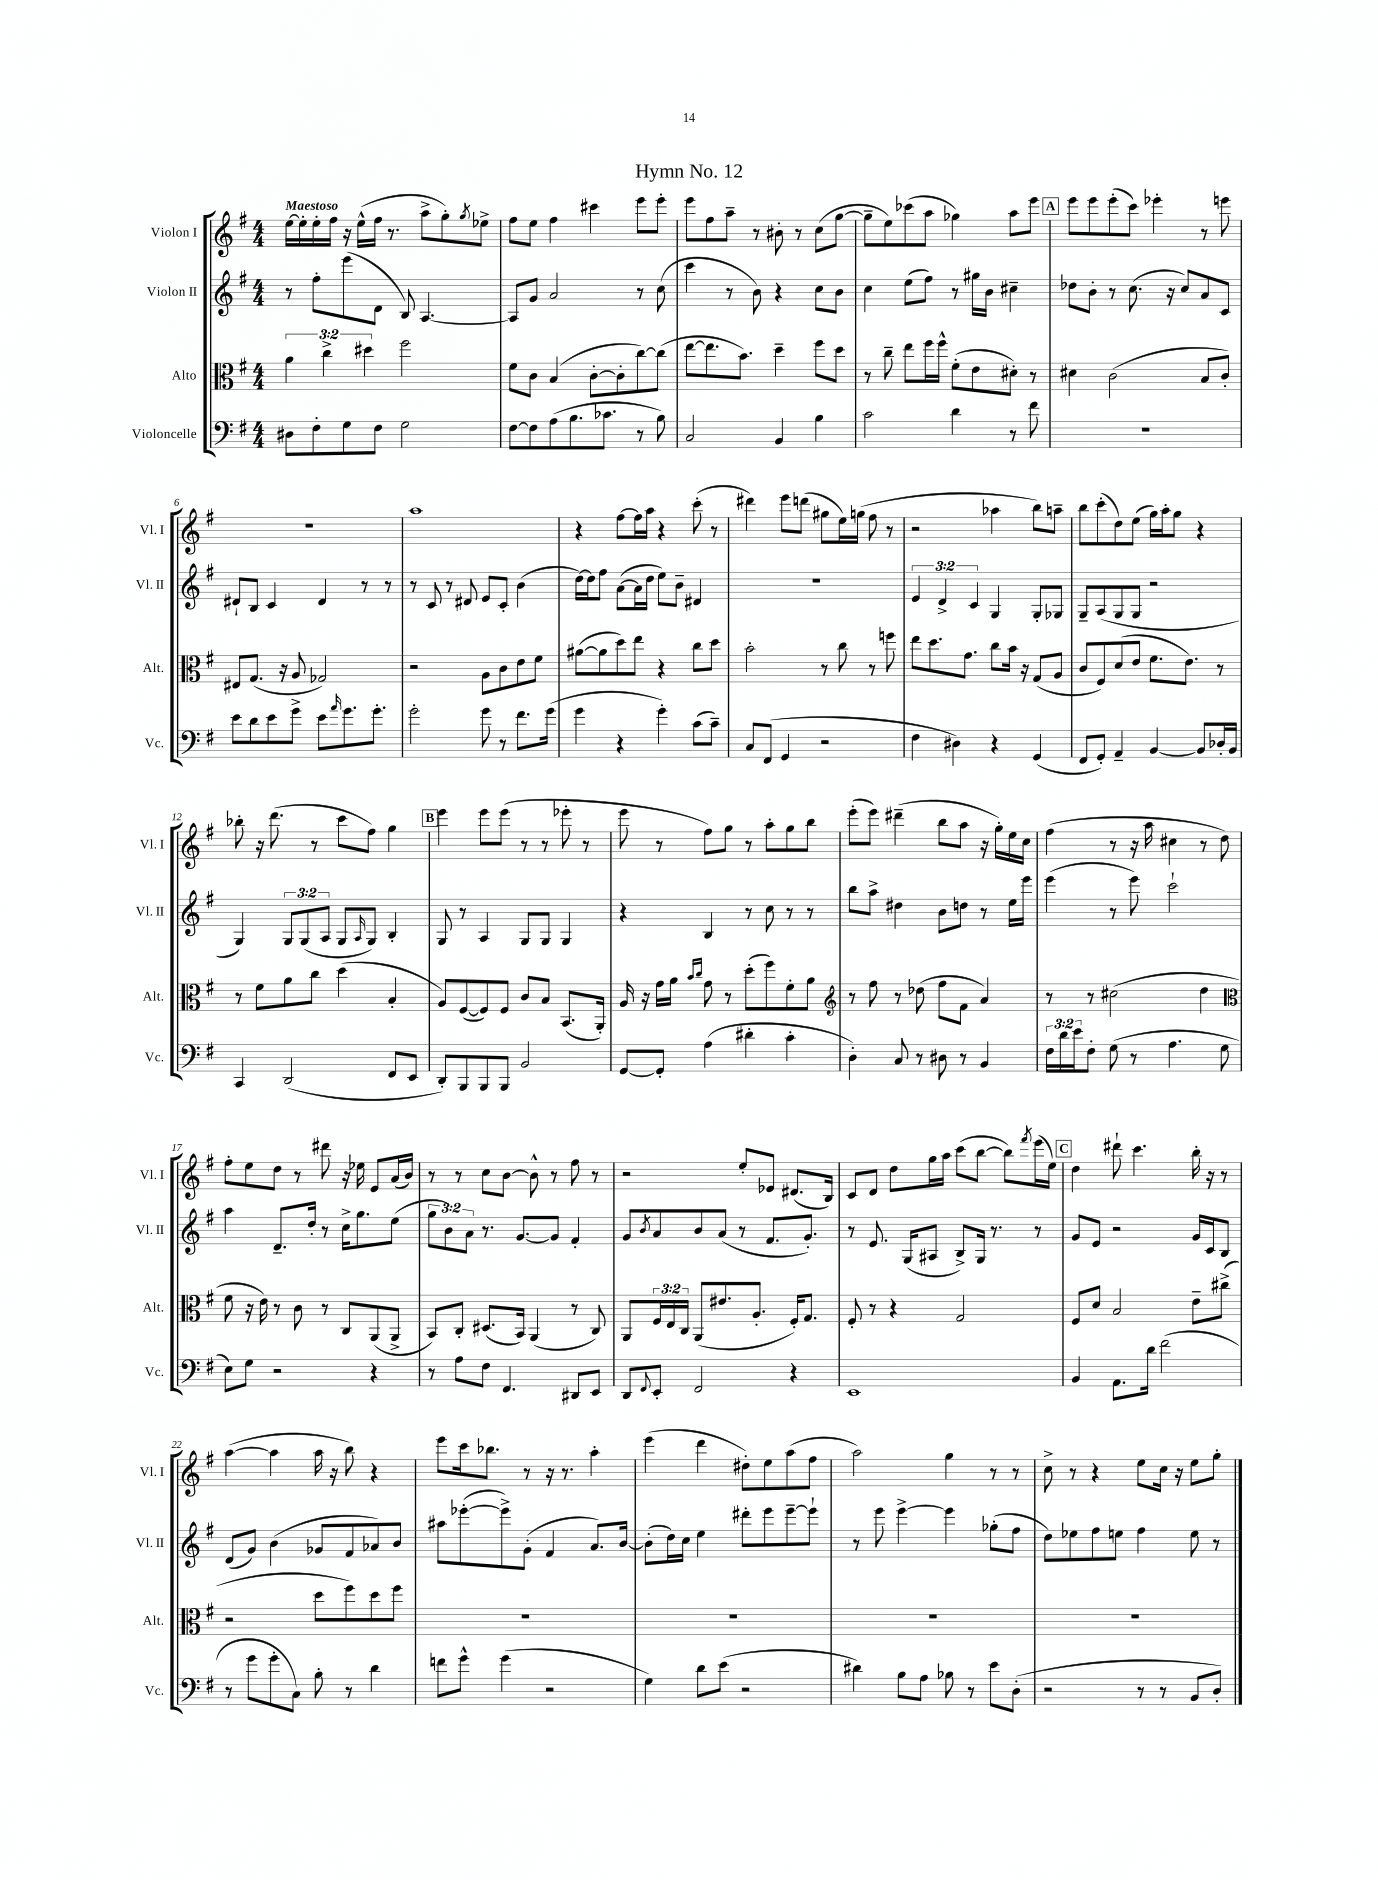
\header { title = "Hymn No. 12" }
<<
\new StaffGroup <<
\new Staff = "s0" \with { instrumentName = "Violon I" shortInstrumentName = "Vl. I" } {
    \clef treble \key g \major \numericTimeSignature \time 4/4 \tempo "Maestoso"
    e''16~ e''16-. e''16-. fis''16 r16 e''16-^( fis''16 r8. a''8-> g''8-.) \acciaccatura { g''8 } ees''8-> |
    fis''8 e''8 fis''4 cis'''4 e'''8 e'''8-. |
    e'''8 fis''8 a''8-- r8 bis'8-. r8 c''8( g''8~ |
    g''8-- e''8) ces'''8( a''8 ges''4) a''8 e'''8 |
    \mark \markup { \box "A" } e'''8 e'''8 e'''8-.( c'''8) ees'''4-. r8 e'''8 |
    R1 |
    a''1 |
    r4 fis''8~ fis''16 a''16 r4 c'''8-.( r8 |
    dis'''4) e'''8 d'''8( gis''8 e''16) g''16( fis''8 r8 |
    r2 aes''4 b''8) a''8-- |
    b''8 c'''8-.( d''8) e''8( g''16) a''16-. g''8 r4 |
    bes''8-. r16 d'''8.( r8 c'''8 fis''8) g''4 |
    \mark \markup { \box "B" } e'''4 e'''8 e'''8( r8 r8 ees'''8-. r8 |
    e'''8 r8 fis''8) g''8 r8 a''8-. g''8 b''8 |
    e'''8-.( e'''8) dis'''4--( b''8 a''8 r16 g''16-.) e''16 c''16 |
    fis''4( r8 r16 a''16 cis''4 r8 d''8) |
    fis''8-. e''8 d''8 r8 dis'''8 r16 ees''16 e'8 a'16( b'16) |
    r8 r8 c''8 b'8~ b'8-^ r8 fis''8 r8 |
    r2 e''8-. ees'8 dis'8.( b16) |
    c'8 d'8 d''8 g''16 a''16 c'''8( b''8~ b''8) \acciaccatura { fis'''8 } e'''16( e''16) |
    \mark \markup { \box "C" } d''4 dis'''8-! c'''4. b''16-. r16 r8 |
    a''4~( a''4 a''16 r16 b''8) r4 |
    e'''8 c'''16 bes''8. r8 r16 r8. a''4-. |
    e'''4( d'''4 dis''8-.) e''8 a''8( fis''8 |
    a''2) g''4 r8 r8 |
    c''8-> r8 r4 e''8 c''16 r16 e''8 g''8-. \bar "|." |
}
\new Staff = "s1" \with { instrumentName = "Violon II" shortInstrumentName = "Vl. II" } {
    \clef treble \key g \major \numericTimeSignature \time 4/4 \override Staff.TupletNumber.text = #tuplet-number::calc-fraction-text
    r8 fis''8-. e'''8( d'8 b8) a4.~ |
    a8 g'8 a'2 r8 c''8( |
    c'''4 r8 b'8) r4 c''8 b'8 |
    c''4 e''8( fis''8) r8 gis''16 b'16 cis''4-- |
    \mark \markup { \box "A" } des''8 b'8-. r8 c''8.( r16 c''8) a'8 c'8 |
    dis'8-! b8 c'4 dis'4 r8 r8 |
    r8 c'8 r8 dis'8 e'8 c'8-. b'4( |
    d''16~) d''16 fis''8 a'8~( a'16 d''16 e''8) b'8-- dis'4 |
    R1 |
    \tuplet 3/2 { e'4 d'4-> c'4 } g4 g8-. ges8 |
    g8-- a8( g8 g8 r2 |
    g4) \tuplet 3/2 { g8 g8( a8 } g8 \grace { a16 } g8) b4-. |
    \mark \markup { \box "B" } g8 r8 a4 g8 g8 g4 |
    r4 b4 r8 c''8 r8 r8 |
    b''8 a''8-> dis''4 b'8 d''8 r8 e''16 e'''16 |
    e'''4( r8 e'''8) c'''2-! |
    a''4 d'8.-- d''16-. r8 c''16-> g''8. e''8( |
    \tuplet 3/2 { g''8 b'8) a'8 } r8. g'8.~ g'8 fis'4-. |
    g'8 \acciaccatura { b'8 } a'8 b'8 a'8( r8 fis'8. g'8.-.) |
    r8 e'8. g16( ais8 b8->) g16 r8. r8 |
    \mark \markup { \box "C" } g'8 e'8 r2 g'16 c'16 b8 |
    d'8( g'8) b'4( ges'8 fis'8 aes'8) b'8 |
    ais''8 ees'''8~-.( ees'''8->) g'8-.( fis'4 a'8.) b'16~ |
    b'8-.( d''16) c''16 e''4 dis'''8-. e'''8 e'''8~-- e'''8-! |
    r8 e'''8 e'''4~-> e'''4 ges''8-.( fis''8 |
    d''8) ees''8 fis''8 e''8 fis''4 e''8 r8 \bar "|." |
}
\new Staff = "s2" \with { instrumentName = "Alto" shortInstrumentName = "Alt." } {
    \clef alto \key g \major \numericTimeSignature \time 4/4 \override Staff.TupletNumber.text = #tuplet-number::calc-fraction-text
    \tuplet 3/2 { a'4 c''4-> dis''4 } fis''2 |
    fis'8 c'8 b4( c'8~-. c'8-. c''8~) c''8( |
    e''8~ e''8. b'8.) d''4-- fis''8 d''8 |
    r8 c''8-- e''8 fis''16 fis''16-^ fis'8-.( e'8 dis'8-.) r8 |
    \mark \markup { \box "A" } dis'4 c'2( b8 c'8-.) |
    eis8 g8.( r16 a8 ges2) |
    r2 a8 c'8 e'8 fis'8 |
    ais'8~( ais'8 d''8) e''8 r4 c''8 d''8 |
    b'2-. r8 c''8 r8 f''8 |
    e''8 d''8. g'8. c''8 b'16 r16 g8( a8 |
    c'8 fis8) d'8( e'8 fis'8. e'8.) r8 |
    r8 fis'8 a'8 c''8 d''4( b4-. |
    \mark \markup { \box "B" } a8) fis8~( fis8) fis8 c'8 b8 b,8.( a,16-.) |
    a16 r16 g'16 a'16 \grace { b'16 c''16 } g'8 r8 d''8-.( fis''8) fis'8-. a'8 |
    \clef treble r8 fis''8 r8 des''8( fis''8 fis'8 a'4) |
    r8 r8 cis''2( d''4 |
    \clef alto fis'8 r16 e'16) r8 c'8 r8 c8 a,8( a,8-> |
    b,8) c8-. dis8.( b,16) a,4( r8 c8) |
    a,8 \tuplet 3/2 { fis16 e16 c16 } a,8( eis'8. a8.-. fis16-.) g8. |
    fis8-. r8 r4 g2 |
    \mark \markup { \box "C" } fis8 d'8 b2 e'8-- cis''8->( |
    r2 d''8 fis''8) d''8 fis''8 |
    R1 |
    R1 |
    R1 |
    R1 \bar "|." |
}
\new Staff = "s3" \with { instrumentName = "Violoncelle" shortInstrumentName = "Vc." } {
    \clef bass \key g \major \numericTimeSignature \time 4/4 \override Staff.TupletNumber.text = #tuplet-number::calc-fraction-text
    dis8 fis8-. g8 fis8 g2 |
    fis8~ fis8 a8( b8. ces'8. r8 b8) |
    c2 b,4 b4 |
    c'2 d'4 r8 fis'8 |
    \mark \markup { \box "A" } R1 |
    e'8 d'8 e'8 g'8-> e'8 \grace { a'16 } g'8. g'8.-. |
    g'2-. g'8 r8 fis'8. g'16( |
    g'4 r4 g'4-.) c'8( c'8--) |
    c8 fis,8( g,4 r2 |
    fis4 dis4) r4 g,4( |
    fis,8 g,8-.) a,4-- b,4~ b,8 des16-. b,16 |
    c,4 d,2( fis,8 e,8 |
    \mark \markup { \box "B" } d,8-.) b,,8 b,,8 b,,8 b,2 |
    g,8~ g,8-. a4( dis'4-. c'4-. |
    d4-.) c8 r8 dis8 r8 b,4 |
    \tuplet 3/2 { fis16 d'16 e'16 } fis8-. g8( r8 a4. g8 |
    e8) g8 r2 r4 |
    r8 a8 fis8 fis,4. dis,8 e,8 |
    d,8 \appoggiatura { fis,8 } e,8-. fis,2 r4 |
    e,1 |
    \mark \markup { \box "C" } b,4 a,8. d'16 fis'2( |
    r8 g'8 g'8-. c8) b8-. r8 d'4 |
    f'8 g'8-^ g'4( r2 |
    g4) d'8 e'8( r2 |
    dis'4) b8 a8 bes8 r8 e'8 d8-.( |
    r2 r8 r8 b,8 d8-.) \bar "|." |
}
>>
>>
